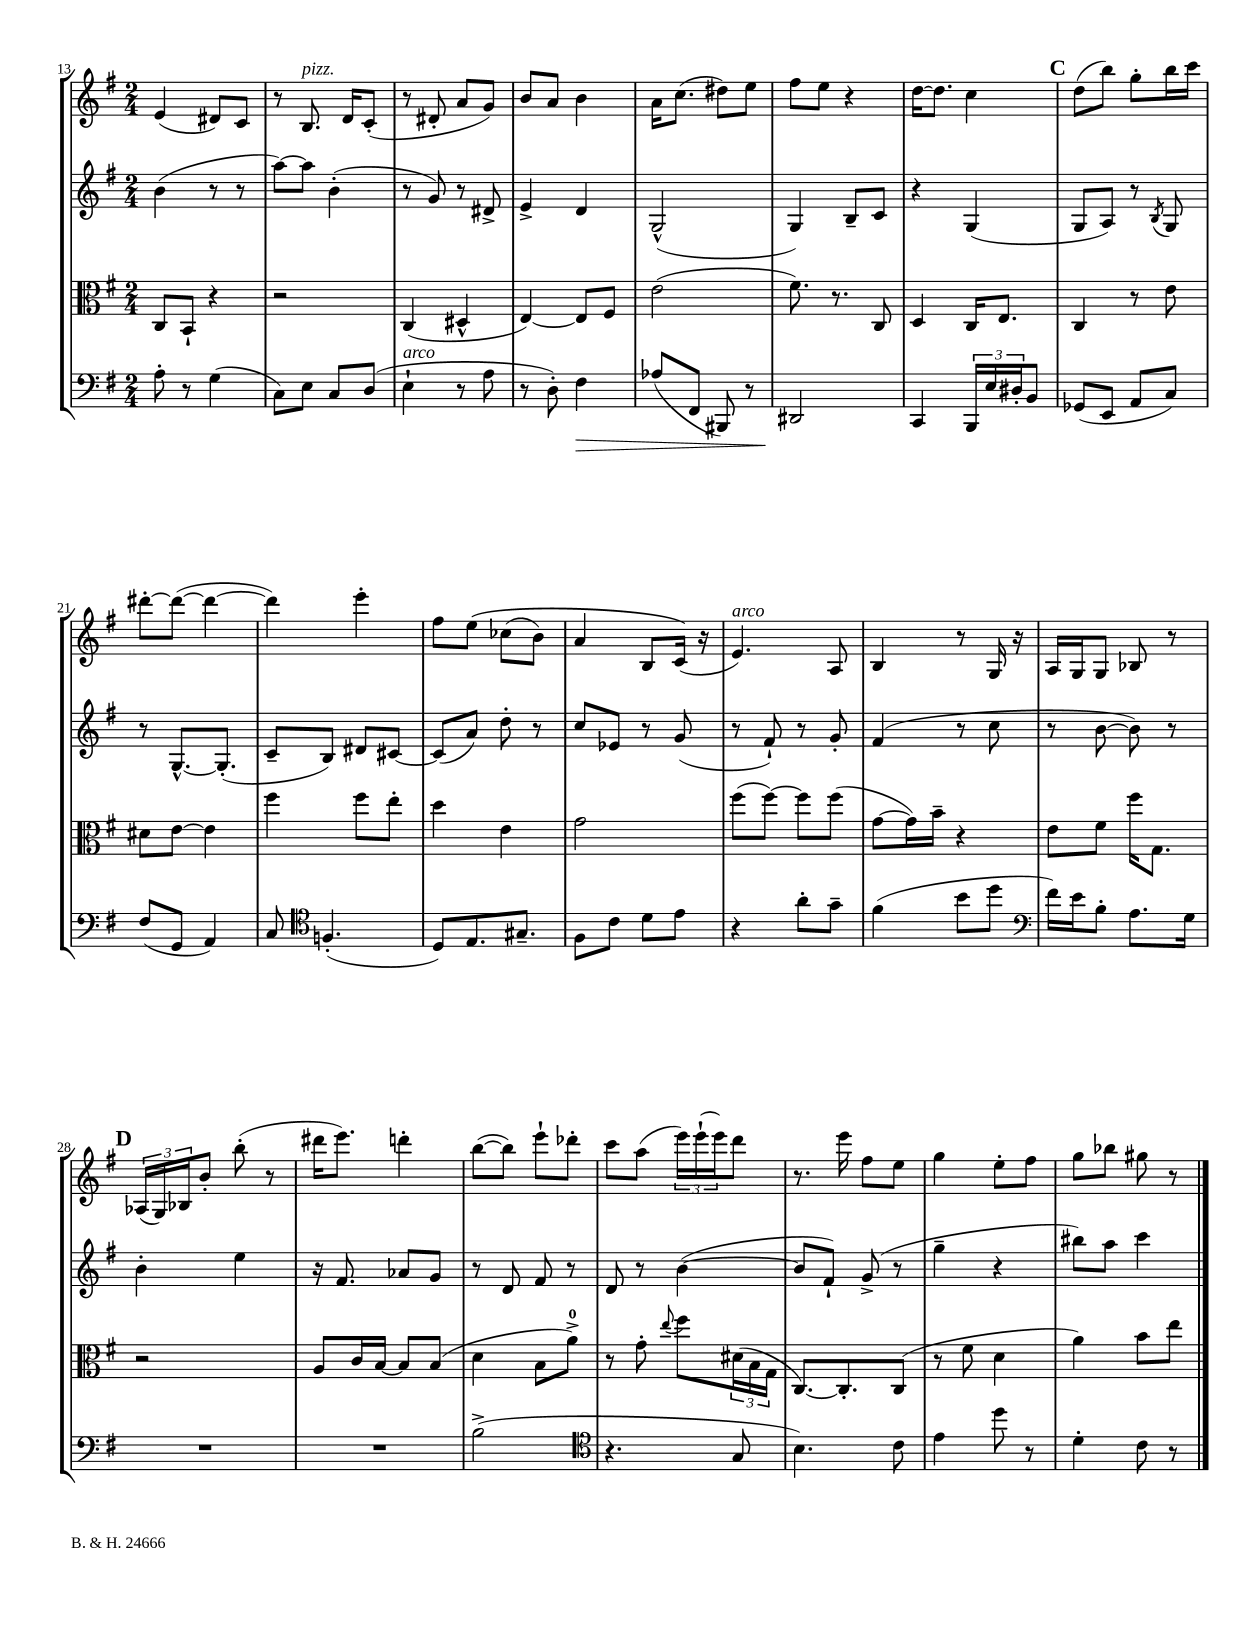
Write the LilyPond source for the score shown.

<<
\new StaffGroup <<
\new Staff = "s0" {
    \clef treble \key g \major \numericTimeSignature \time 2/4
    e'4( dis'8) c'8 |
    r8 b8.^\markup { \italic "pizz." } d'16 c'8-.( |
    r8 dis'8-. a'8 g'8) |
    b'8 a'8 b'4 |
    a'16 c''8.( dis''8) e''8 |
    fis''8 e''8 r4 |
    d''16~ d''8. c''4 |
    \mark \markup { \bold "C" } d''8( b''8) g''8-. b''16 c'''16 |
    dis'''8~-. dis'''8~( dis'''4~ |
    dis'''4) e'''4-. |
    fis''8 e''8\( ces''8( b'8) |
    a'4 b8 c'16(\) r16 |
    e'4.^\markup { \italic "arco" }) a8 |
    b4 r8 g16 r16 |
    a16 g16 g8 bes8 r8 |
    \mark \markup { \bold "D" } \tuplet 3/2 { aes16( g16) bes16 } b'8-. b''8-.( r8 |
    dis'''16 e'''8.) d'''4-. |
    b''8~( b''8) e'''8-! des'''8-. |
    c'''8 a''8( \tuplet 3/2 { e'''16) e'''16-!( e'''16) } d'''8 |
    r8. e'''16 fis''8 e''8 |
    g''4 e''8-. fis''8 |
    g''8 bes''8 gis''8 r8 \bar "|." |
}
\new Staff = "s1" {
    \clef treble \key g \major \numericTimeSignature \time 2/4
    b'4( r8 r8 |
    a''8~) a''8 b'4-.( |
    r8 g'8) r8 dis'8-> |
    e'4-> d'4 |
    g2-^( |
    g4) b8-- c'8 |
    r4 g4( |
    \mark \markup { \bold "C" } g8 a8) r8 \acciaccatura { b8 } g8 |
    r8 g8.~-^ g8.-.( |
    c'8-- b8) dis'8 cis'8~ |
    cis'8( a'8) d''8-. r8 |
    c''8 ees'8 r8 g'8( |
    r8 fis'8-!) r8 g'8-. |
    fis'4( r8 c''8 |
    r8 b'8~ b'8) r8 |
    \mark \markup { \bold "D" } b'4-. e''4 |
    r16 fis'8. aes'8 g'8 |
    r8 d'8 fis'8 r8 |
    d'8 r8 b'4~( |
    b'8 fis'8-!) g'8->( r8 |
    g''4-- r4 |
    bis''8) a''8 c'''4 \bar "|." |
}
\new Staff = "s2" {
    \clef alto \key g \major \numericTimeSignature \time 2/4
    c8 b,8-! r4 |
    r2 |
    c4( dis4-^ |
    e4~) e8 fis8 |
    e'2( |
    fis'8.) r8. c8 |
    d4 c16 e8. |
    \mark \markup { \bold "C" } c4 r8 e'8 |
    dis'8 e'8~ e'4 |
    fis''4 fis''8 e''8-. |
    d''4 e'4 |
    g'2 |
    fis''8( fis''8~) fis''8 fis''8( |
    g'8~ g'16) b'16-- r4 |
    e'8 fis'8 fis''16 g8. |
    \mark \markup { \bold "D" } r2 |
    a8 c'16 b16~ b8 b8( |
    d'4 b8 a'8-0->) |
    r8 g'8-. \appoggiatura { e''8 } fis''8 \tuplet 3/2 { dis'16( b16 g16 } |
    c8.~) c8.-. c8( |
    r8 fis'8 d'4 |
    a'4) b'8 e''8 \bar "|." |
}
\new Staff = "s3" {
    \clef bass \key g \major \numericTimeSignature \time 2/4
    a8-. r8 g4( |
    c8) e8 c8 d8( |
    e4-!^\markup { \italic "arco" } r8 a8 |
    r8 d8-.) fis4\> |
    aes8( fis,8 bis,,8) r8 |
    dis,2\! |
    c,4 \tuplet 3/2 { b,,16 e16 dis16-. } b,8 |
    \mark \markup { \bold "C" } ges,8( e,8 a,8 c8) |
    fis8( g,8 a,4) |
    c8 \clef tenor f4.-.( |
    d8) e8. gis8.-- |
    fis8 c'8 d'8 e'8 |
    r4 a'8-. g'8-- |
    fis'4( b'8 d''8 |
    \clef bass fis'16) e'16 b8-. a8. g16 |
    \mark \markup { \bold "D" } R2 |
    R2 |
    b2->( |
    \clef tenor r4. g8 |
    b4.) c'8 |
    e'4 d''8 r8 |
    d'4-. c'8 r8 \bar "|." |
}
>>
>>
\layout { \context { \Score currentBarNumber = #13 } }
